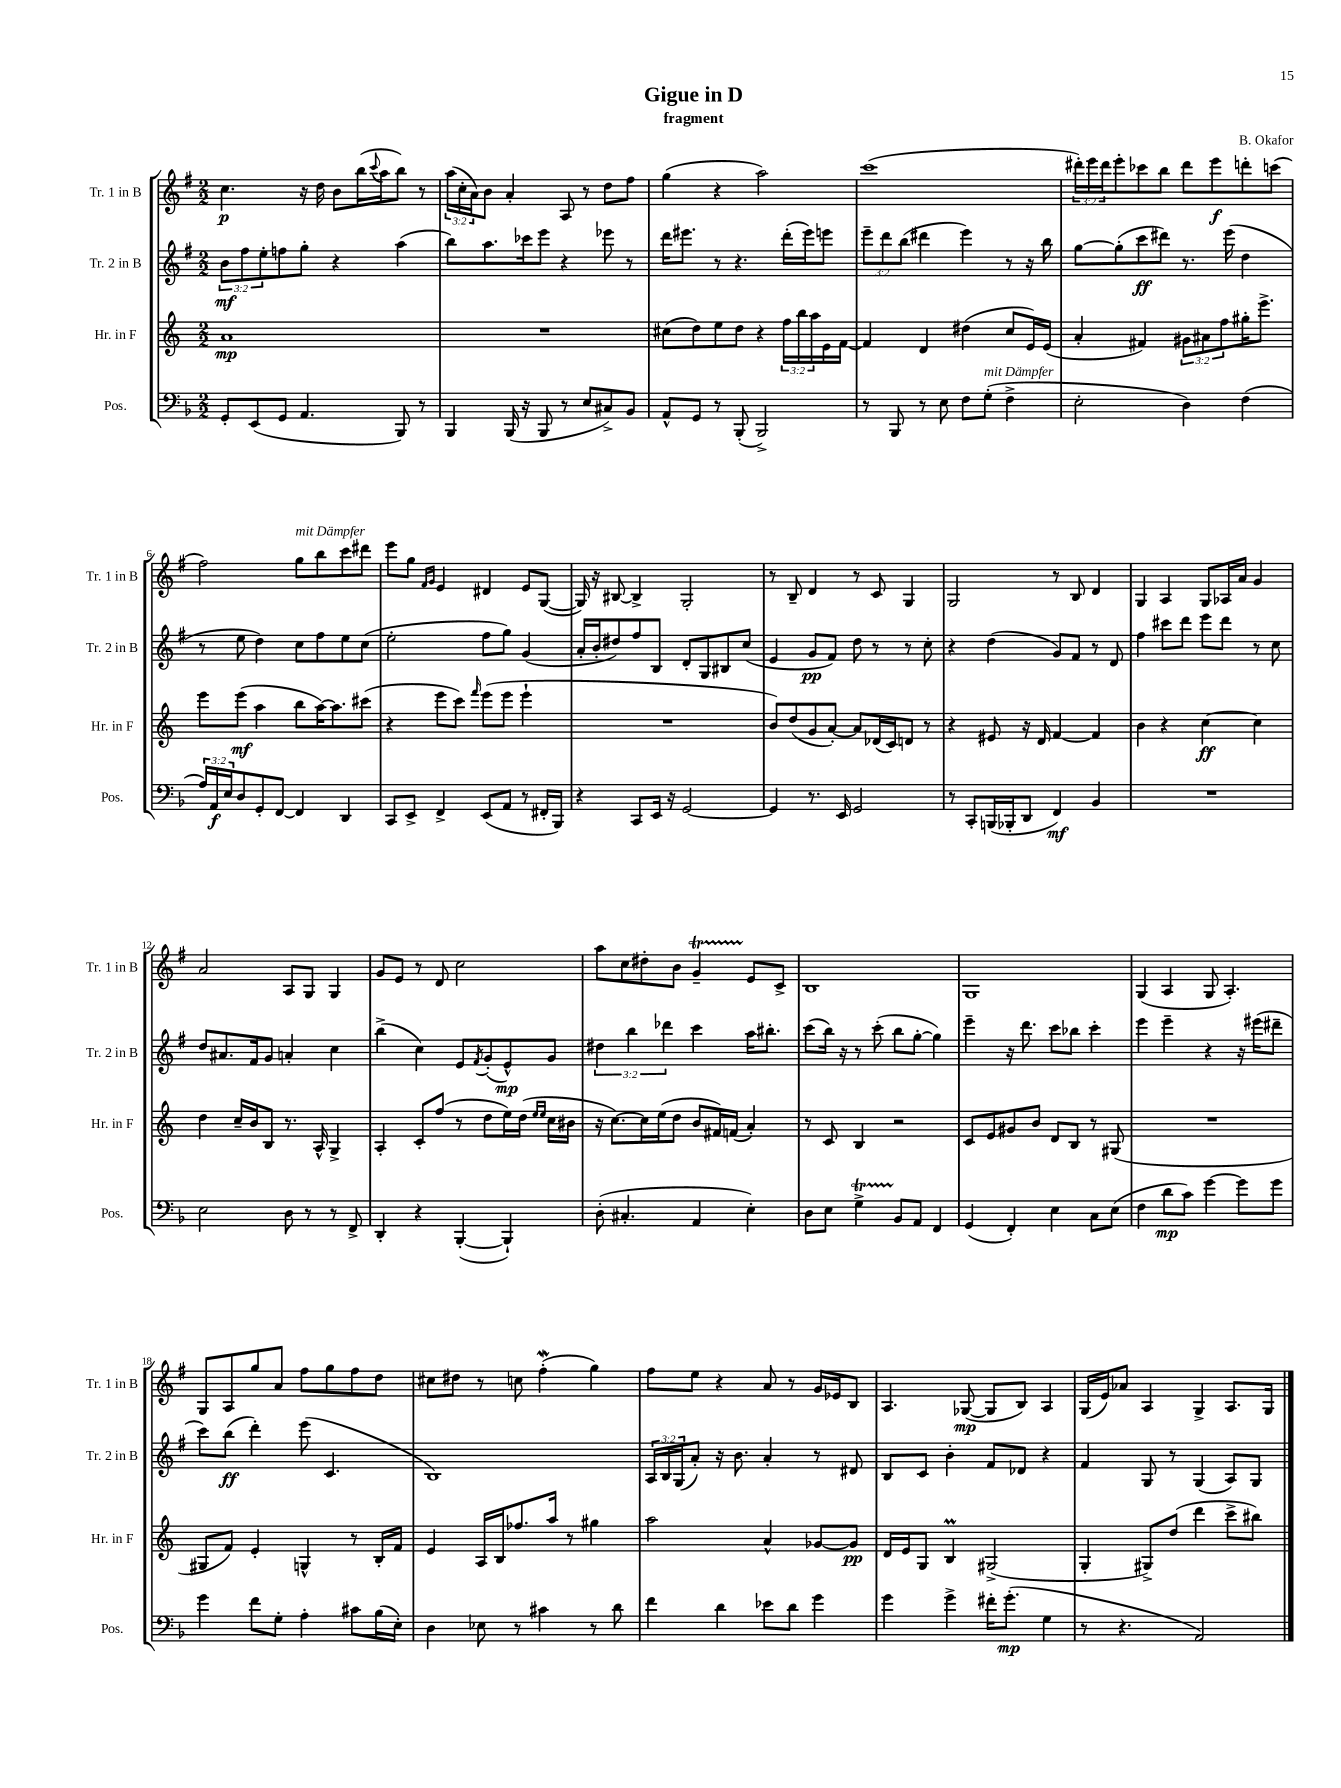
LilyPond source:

\header { title = "Gigue in D" composer = "B. Okafor" subtitle = "fragment" }
<<
\new StaffGroup <<
\new Staff = "s0" \with { instrumentName = "Tr. 1 in B" shortInstrumentName = "Tr. 1 in B" } {
    \clef treble \key g \major \numericTimeSignature \time 2/2 \override Staff.TupletNumber.text = #tuplet-number::calc-fraction-text
    c''4.\p r16 d''16 b'8 b''16( \appoggiatura { c'''8 } a''16 b''8) r8 |
    \tuplet 3/2 { a''16( c''16-. a'16) } b'8 a'4-. a8 r8 d''8 fis''8 |
    g''4( r4 a''2) |
    c'''1( |
    \tuplet 3/2 { dis'''16-.) e'''16 dis'''16 } e'''8-. ces'''8 b''8 dis'''8 e'''8\f d'''8-. c'''8( |
    fis''2) g''8^\markup { \italic "mit Dämpfer" } b''8 c'''8 dis'''8 |
    e'''8 g''8 \grace { fis'16 g'16 } e'4 dis'4 e'8 g8~( |
    g16) r16 bis8~ bis4-> g2-. |
    r8 b8-- d'4 r8 c'8 g4 |
    g2 r8 b8 d'4 |
    g4 a4 g8 aes16 a'16 g'4 |
    a'2 a8 g8 g4 |
    g'8 e'8 r8 d'8 c''2 |
    a''8 c''8 dis''8-. b'8 g'4--\startTrillSpan e'8\stopTrillSpan c'8-> |
    b1 |
    g1 |
    g4( a4 g8 a4.-.) |
    g8 a8 g''8 a'8 fis''8 g''8 fis''8 d''8 |
    cis''8 dis''8 r8 c''8 fis''4-.\mordent( g''4) |
    fis''8 e''8 r4 a'8 r8 g'16 ees'16 b8 |
    a4. ges8~\mp( ges8 b8) a4 |
    g16( e'16) aes'8 a4 g4-> a8. g16 \bar "|." |
}
\new Staff = "s1" \with { instrumentName = "Tr. 2 in B" shortInstrumentName = "Tr. 2 in B" } {
    \clef treble \key g \major \numericTimeSignature \time 2/2 \override Staff.TupletNumber.text = #tuplet-number::calc-fraction-text
    \tuplet 3/2 { b'8\mf fis''8 e''8-. } f''8 g''8-. r4 a''4( |
    b''8) a''8. ces'''16 e'''8 r4 ees'''8 r8 |
    d'''16 eis'''8. r8 r4. d'''16-.( eis'''16) e'''8 |
    \tuplet 3/2 { e'''8-- d'''8 b''8( } dis'''4 e'''4) r8 r16 b''16 |
    g''8~ g''8-.( c'''8\ff dis'''8) r8. e'''16( d''4 |
    r8 e''8 d''4) c''8 fis''8 e''8 c''8( |
    e''2-. fis''8 g''8) g'4( |
    a'16-. b'16-. dis''8) fis''8 b8 d'8-. g8 bis8 c''8( |
    e'4 g'8\pp fis'8) d''8 r8 r8 c''8-. |
    r4 d''4( g'8) fis'8 r8 d'8 |
    fis''4 cis'''8 d'''8 e'''8 d'''8 r8 c''8 |
    d''8 ais'8. fis'16 g'8 a'4-. c''4 |
    b''4->( c''4) e'8 \acciaccatura { fis'8 } g'8-.( e'8-^\mp) g'8 |
    \tuplet 3/2 { dis''4 b''4 des'''4 } c'''4 a''16 bis''8.-. |
    c'''8( b''16) r16 r8 c'''8-.( b''8 g''8~-. g''4) |
    e'''4-- r16 d'''8. c'''8 bes''8 c'''4-. |
    e'''4 e'''4-- r4 r16 eis'''16( dis'''8-- |
    c'''8) b''8\ff( d'''4-.) e'''8( c'4. |
    b1) |
    \tuplet 3/2 { a16 b16 g16( } a'8-.) r16 b'8. a'4-. r8 dis'8 |
    b8 c'8 b'4-. fis'8 des'8 r4 |
    fis'4 g8 r8 g4( a8) g8 \bar "|." |
}
\new Staff = "s2" \with { instrumentName = "Hr. in F" shortInstrumentName = "Hr. in F" } {
    \clef treble \key c \major \numericTimeSignature \time 2/2 \override Staff.TupletNumber.text = #tuplet-number::calc-fraction-text
    a'1\mp |
    R1 |
    cis''8( d''8) e''8 d''8 r4 \tuplet 3/2 { f''16 b''16 a''16 } e'16 f'16~ |
    f'4 d'4 dis''4( c''8 e'16) e'16( |
    a'4-. fis'4) \tuplet 3/2 { gis'8 ais'8 f''8 } gis''16-. e'''8.-> |
    e'''8 e'''8\mf( a''4 b''8 a''16~) a''8. cis'''8( |
    r4 e'''8 c'''8) \grace { f'''16 } e'''8( e'''8 e'''4-! |
    R1 |
    b'8) d''8( g'8 a'8~-.) a'8 des'16( c'16) d'8 r8 |
    r4 eis'8 r16 d'16 f'4~ f'4 |
    b'4 r4 c''4~\ff c''4 |
    d''4 c''16-- b'16 b8 r8. a16-^ g4-> |
    a4-. c'8-. f''8( r8 d''8 e''16) d''16( \grace { e''16 e''16 } c''16 bis'16 |
    r16 c''8.~) c''16 e''16( d''8 b'8 fis'16) f'16( a'4-.) |
    r8 c'8 b4 r2 |
    c'8 e'8 gis'8 b'8 d'8 b8 r8 gis8( |
    R1 |
    gis8 f'8) e'4-. g4-^ r8 b16-. f'16 |
    e'4 a16 b16 fes''8. a''16 r8 gis''4 |
    a''2 a'4-^ ges'8~ ges'8\pp |
    d'16 e'16 g8 b4\prall gis2->( |
    g4-. gis8->) d''8( d'''4 c'''8-> bis''8) \bar "|." |
}
\new Staff = "s3" \with { instrumentName = "Pos." shortInstrumentName = "Pos." } {
    \clef bass \key f \major \numericTimeSignature \time 2/2 \override Staff.TupletNumber.text = #tuplet-number::calc-fraction-text
    g,8-. e,8( g,8 a,4. bes,,8) r8 |
    bes,,4 bes,,16( r16 bes,,8 r8 e8 cis8->) bes,8 |
    a,8-^ g,8 r8 bes,,8-.( bes,,2->) |
    r8 bes,,8 r8 e8 f8 g8-.^\markup { \italic "mit Dämpfer" }( f4-> |
    e2-. d4) f4( |
    \tuplet 3/2 { a16) a,16\f e16 } d8 g,8-. f,8~ f,4 d,4 |
    c,8 e,8-> f,4-> e,8( a,8 r8 fis,16-. bes,,16) |
    r4 c,8 e,16 r16 g,2~ |
    g,4 r8. e,16 g,2 |
    r8 c,8-. b,,16( bes,,16-. d,8 f,4\mf) bes,4 |
    R1 |
    e2 d8 r8 r8 f,8-> |
    d,4-. r4 bes,,4~-.( bes,,4-!) |
    d8-.( cis4.-. a,4 e4-.) |
    d8 e8 g4->\startTrillSpan bes,8\stopTrillSpan a,8 f,4 |
    g,4( f,4-.) e4 c8 e8( |
    f4 d'8\mp c'8) g'4~ g'8 g'8 |
    g'4 f'8 g8-. a4-. cis'8 bes16( e16-.) |
    d4 ees8 r8 cis'4 r8 d'8 |
    f'4 d'4 ees'8 d'8 g'4 |
    g'4 g'4-> fis'16-. g'8.-.\mp( g4 |
    r8 r4. a,2) \bar "|." |
}
>>
>>
